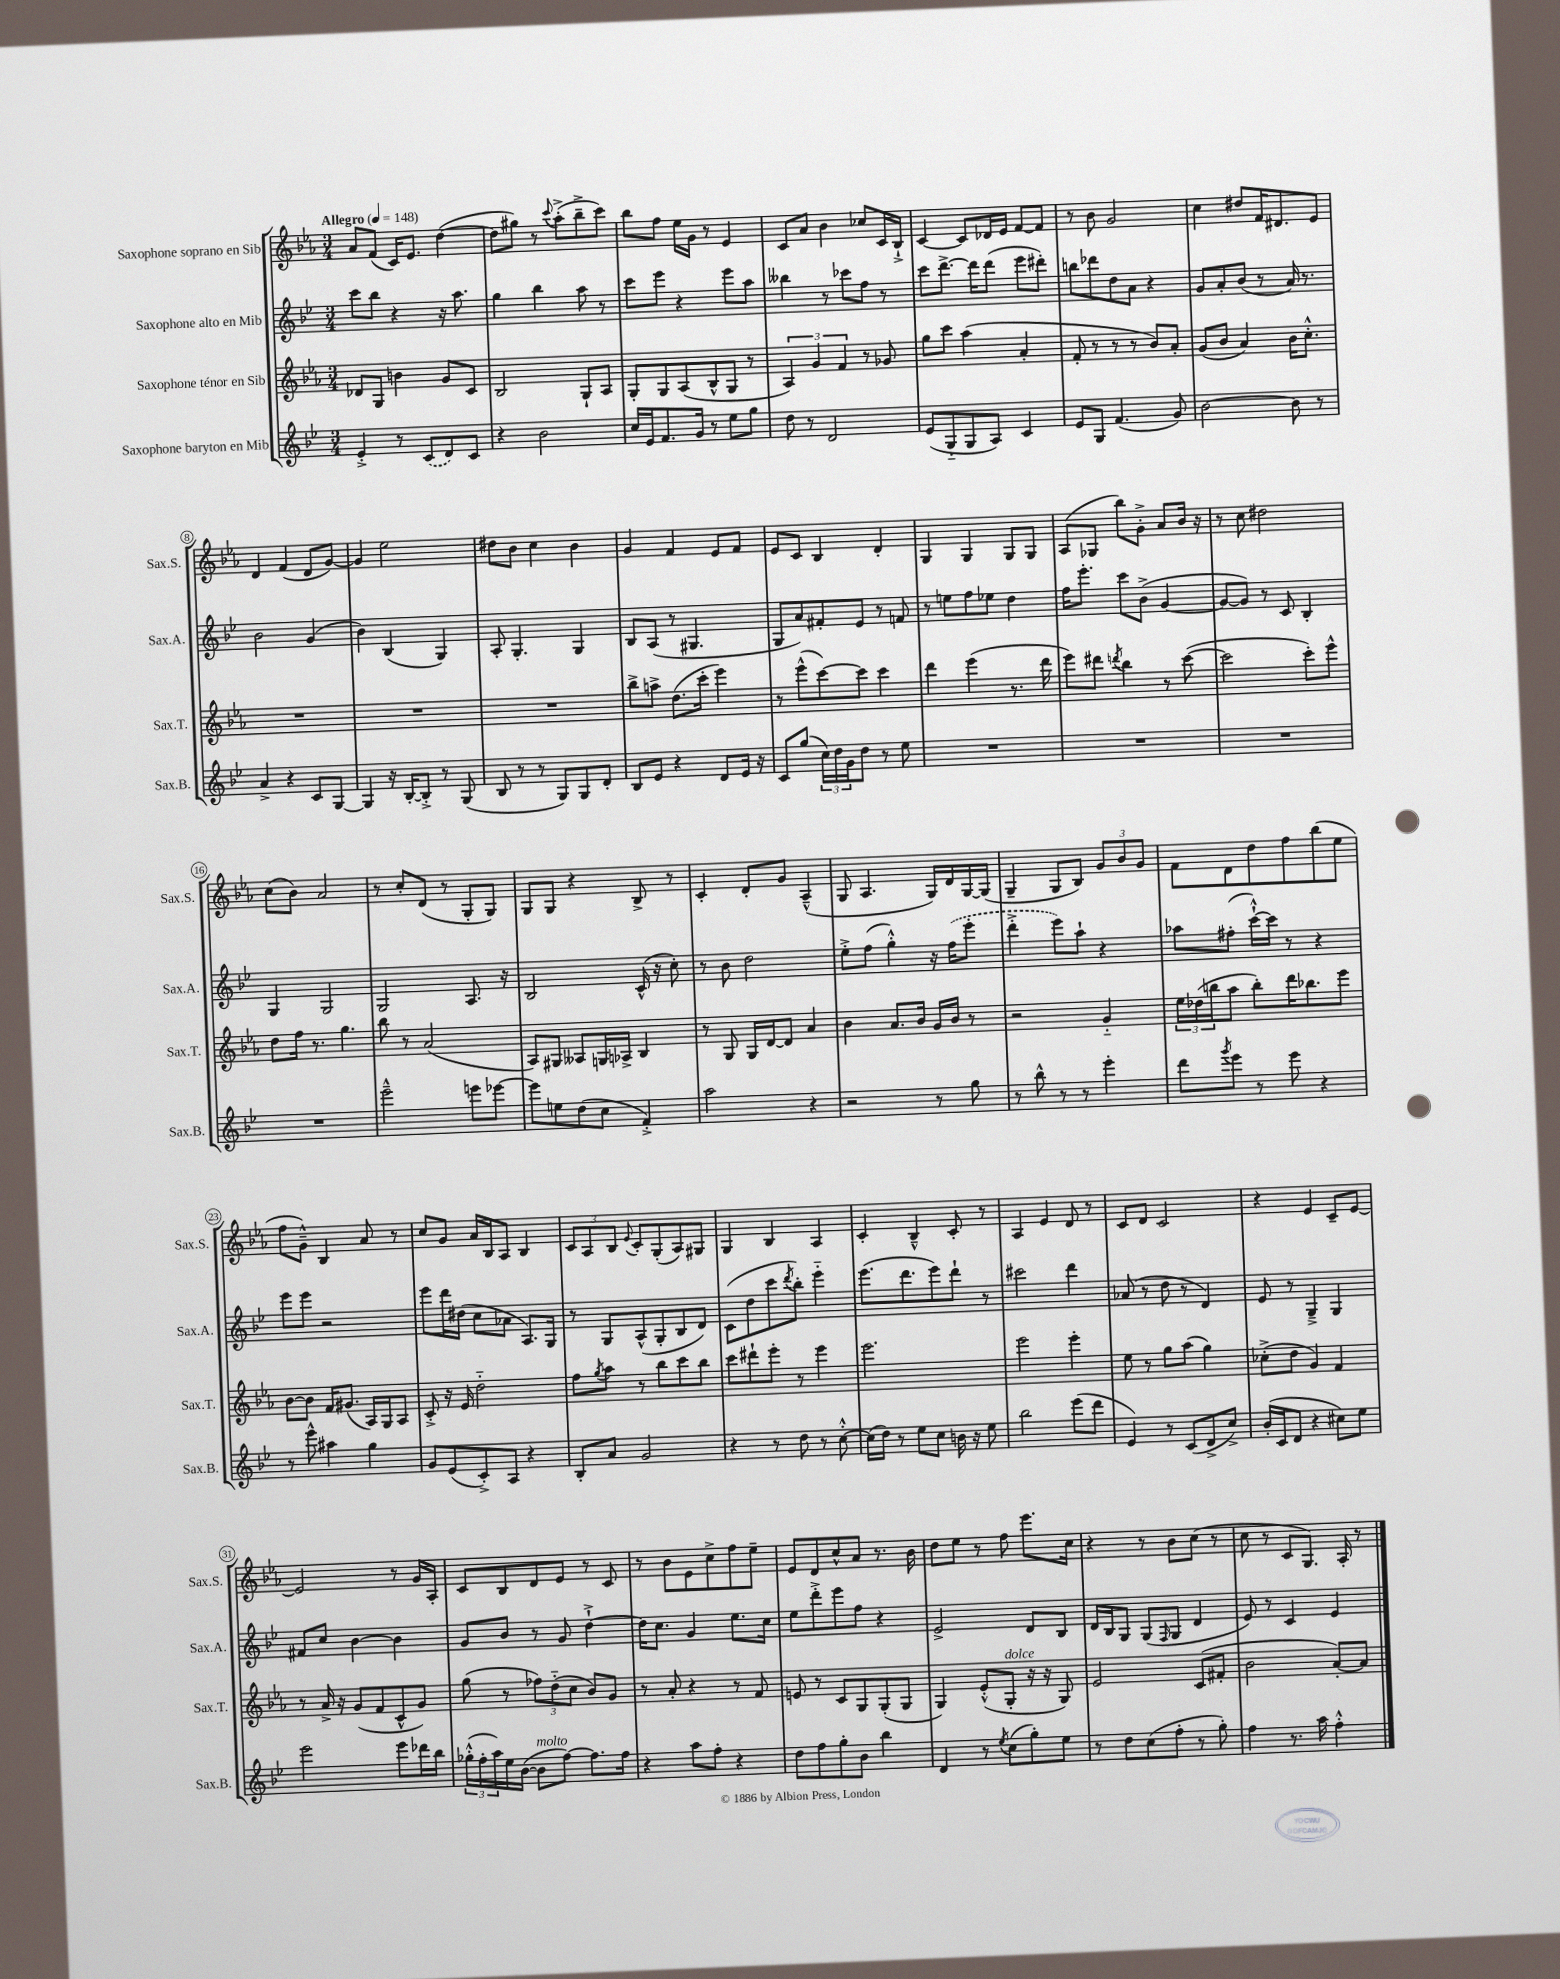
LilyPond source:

<<
\new StaffGroup <<
\new Staff = "s0" \with { instrumentName = "Saxophone soprano en Sib" shortInstrumentName = "Sax.S." } {
    \clef treble \key ees \major \numericTimeSignature \time 3/4 \tempo "Allegro" 4 = 148
    aes'8 f'8( c'16) ees'8. d''4~( |
    d''8 gis''8) r8 \appoggiatura { c'''8 } aes''8-.->( bes''8---> c'''8) |
    bes''8 f''8 ees''16 g'16 r8 ees'4 |
    c'8 aes'8 bes'4 ces''8 c'16 bes16-!-> |
    c'4~ c'8 des'16 ees'16 f'8~ f'8 |
    r8 bes'8 g'2 |
    c''4 dis''8 f'16 dis'8. ees'8 |
    d'4 f'4( d'8 g'8~) |
    g'4 ees''2 |
    dis''8 bes'8 c''4 bes'4 |
    g'4 f'4 ees'8 f'8 |
    ees'8 c'8 bes4 d'4-. |
    g4 g4 g8 g8 |
    aes8( ges8 bes''8) g'8-.-> aes'8 bes'16 r16 |
    r8 c''8 dis''2 |
    c''8( bes'8) aes'2 |
    r8 c''8-. d'8( r8 g8-. g8) |
    g8 g8 r4 bes8-> r8 |
    c'4-. d'8-. g'8 aes4---^( |
    g8 aes4. g16) d'16 g16~ g16( |
    g4-- g8 bes8) \tuplet 3/2 { g'8 bes'8 g'8 } |
    f'8 d'8 d''8 f''8 bes''8( ees''8 |
    f''8 g'8---^) bes4 aes'8 r8 |
    c''8 g'8 aes'16 bes16 aes8 bes4 |
    \tuplet 3/2 { c'8 aes8 bes8 } \appoggiatura { ees'8 } c'8-. g8-.( aes8) gis8 |
    g4 bes4 aes4 |
    c'4-. bes4---^ c'8-. r8 |
    aes4 ees'4 d'8 r8 |
    c'8 d'8 c'2 |
    r4 ees'4 c'8-- ees'8~ |
    ees'2 r8 g'16 aes16-. |
    c'8 bes8 d'8 ees'8 r8 c'8 |
    r8 bes'8 ees'8 c''8-> f''8 ees''8-- |
    ees'8 d'8 c''8-^ aes'8 r8. bes'16 |
    d''8 ees''8 r8 f''8 ees'''8. c''16 |
    r4 r8 bes'8 c''8( r8 |
    c''8 r8 c'8 g8.) aes16-. r8 \bar "|." |
}
\new Staff = "s1" \with { instrumentName = "Saxophone alto en Mib" shortInstrumentName = "Sax.A." } {
    \clef treble \key bes \major \numericTimeSignature \time 3/4
    c'''8 bes''8 r4 r16 a''8. |
    g''4 bes''4 a''8 r8 |
    c'''8 ees'''8 r4 ees'''8 a''8 |
    beses''4 r8 ces'''8 f''8 r8 |
    c'''8 d'''8.~-> d'''16 d'''8( ees'''8 dis'''8-.) |
    b''8 des'''8 d''8 a'8 r4 |
    g'8 a'8-. bes'8( r8 a'16) r8. |
    bes'2 g'4( |
    bes'4) bes4( g4) |
    a8-. g4.-. g4 |
    bes8 a8( r8 gis4. |
    g8 a'8) fis'8-. ees'8 r8 f'8 |
    r8 e''8 f''8 ees''8 d''4 |
    f''16 ees'''8.-. c'''8 bes'8->( g'4~ |
    g'8~ g'8) r8 c'8 bes4-. |
    g4 g2 |
    g2 a8. r16 |
    bes2 c'16-^( r16 c''8-.) |
    r8 bes'8 d''2 |
    ees''8-.-> f''8( g''4-.-^) r16 \once \slurDashed f''16( ees'''8-. |
    d'''4-.-> ees'''8) a''8-! r4 |
    aes''8 fis''8-.( c'''16~-!-^) c'''16 r8 r4 |
    ees'''8 ees'''8 r2 |
    ees'''8 d'''16 dis''16( c''8 aes'8 a8.) g16 |
    r8 g8 a8-^( g8-. bes8 d'8) |
    c'8( d''8 c'''8 \acciaccatura { d'''8 } bes''8-.) ees'''4-_ |
    ees'''8.( d'''8. ees'''8) d'''8-! r8 |
    cis'''2 d'''4 |
    aes'8( r8 d''8 r8 d'4) |
    ees'8 r8 g4---> g4 |
    fis'8 c''8 bes'4~ bes'4 |
    g'8 bes'8 r8 g'8 d''4~-!-> |
    d''16 c''8. g'4 ees''8. c''16 |
    ees''8 d'''8-.-> ees'''8 f''8 r4 |
    ees'2-> d'8 bes8 |
    d'16 bes16 g8 g8( \grace { f16 } g8 d'4 |
    ees'8) r8 c'4 ees'4 \bar "|." |
}
\new Staff = "s2" \with { instrumentName = "Saxophone ténor en Sib" shortInstrumentName = "Sax.T." } {
    \clef treble \key ees \major \numericTimeSignature \time 3/4
    des'8 g8 b'4 g'8 c'8 |
    bes2 g8-! aes8 |
    g8-. g8 aes8( bes8-^ g8 r8 |
    \tuplet 3/2 { aes4) g'4 f'4 } r8 ges'8 |
    g''8 c'''8 aes''4( aes'4-. |
    f'8-. r8 r8 r8 bes'8) aes'8-. |
    g'8( bes'8 aes'4) bes'16 c''8.-.-^ |
    R2. |
    R2. |
    R2. |
    bes''8-> a''8-> d''8.( c'''16-. ees'''4) |
    r8 ees'''8-^( c'''8~) c'''8 c'''4 |
    d'''4 ees'''4( r8. d'''16 |
    ees'''8) dis'''8 \acciaccatura { d'''8 } bes''4 r8 c'''8~( |
    c'''2 c'''8-.) ees'''8-^ |
    d''8 f''16 r8. g''4. |
    bes''8 r8 aes'2( |
    aes8) gis8 aeses8 g16 aes16-> bes4 |
    r8 g8 g16 d'16~ d'8 aes'4 |
    bes'4 aes'8. bes'16 g'16 bes'16 r8 |
    r2 g'4-_ |
    \tuplet 3/2 { ees''16 des''16( b''16 } aes''8 b''8-.) d'''16 bes''8. ees'''8 |
    bes'8~ bes'8 f'16 gis'8.( aes16) g16 aes8 |
    c'8-.-> r16 ees'16 d''2-_ |
    f''8 \acciaccatura { g''8 } aes''8 r8 bes''8 c'''8 bes''8 |
    c'''8 dis'''8-! ees'''8-. r8 ees'''4 |
    ees'''2. |
    ees'''2 ees'''4-. |
    ees''8 r8 g''8 aes''8( g''4) |
    ces''8-.->( d''8 g'4) f'4 |
    r8 aes'16-> r16 g'8( f'8 c'8-^ g'8) |
    g''8( r8 \tuplet 3/2 { fes''8) d''8-_( c''8 } bes'8) g'8 |
    r8 aes'8-. r4 r8 f'8 |
    e'8 r8 c'8 g8 g8-.( g8 |
    g4) ees'8-.-^( g8-.^\markup { \italic "dolce" } r16 r16 g8) |
    ees'2 c'8( fis'8-. |
    bes'2 aes'8~-.) aes'8 \bar "|." |
}
\new Staff = "s3" \with { instrumentName = "Saxophone baryton en Mib" shortInstrumentName = "Sax.B." } {
    \clef treble \key bes \major \numericTimeSignature \time 3/4
    ees'4-.-> r8 \once \slurDashed c'8( d'8) c'8 |
    r4 bes'2 |
    c''16 ees'16 f'8. g'16 r8 ees''8 g''8 |
    d''8 r8 d'2 |
    ees'8( g8-_ g8 a8) c'4 |
    ees'8 g8 f'4.( g'8) |
    bes'2~ bes'8 r8 |
    a'4-> r4 c'8 g8~ |
    g4 r16 bes16~-. bes8-.-> r8 g8( |
    bes8 r8 r8 g8) g8 d'8-. |
    bes8 ees'8 r4 d'8 ees'16 r16 |
    c'8 g''8( \tuplet 3/2 { c''16) d''16 g'16 } d''8 r8 ees''8 |
    R2. |
    R2. |
    R2. |
    R2. |
    ees'''2---^ e'''8 ees'''8~ |
    ees'''8 e''8 d''8( c''8 f'4-.->) |
    a''2 r4 |
    r2 r8 g''8 |
    r8 bes''8-^ r8 r8 ees'''4-. |
    d'''8 \acciaccatura { g'''8 } ees'''8 r8 ees'''8 r4 |
    r8 ees'''8-^ ais''4 g''4 |
    g'8 ees'8( c'8-.->) a8 r4 |
    bes8-. a'8 g'2 |
    r4 r8 d''8 r8 c''8~-.-^ |
    c''16( d''16) r8 ees''8 c''8 b'16 r16 ees''8 |
    bes''2 ees'''8( d'''8 |
    ees'4) r8 c'8( d'8-> c''8->) |
    bes'16-.( c'16 d'8 r4 cis''8) ees''8 |
    ees'''2 ees'''8 des'''16 bes''16 |
    \tuplet 3/2 { ges''16-.-^( f''16-. a''16) } ees''16 bes'16~( bes'8^\markup { \italic "molto" } f''8~) f''8. f''16 |
    r4 a''8 f''8-. r4 |
    d''8 f''8 g''8-. bes'8 bes''4 |
    d'4 r8 \acciaccatura { ees''8 } c''8( g''8-.) ees''8 |
    r8 d''8 c''8( f''8-. r8 g''8-.) |
    f''4 r8. a''16 f''4-.-^ \bar "|." |
}
>>
>>
\layout { \context { \Score \override BarNumber.stencil = #(make-stencil-circler 0.1 0.3 ly:text-interface::print) } }
